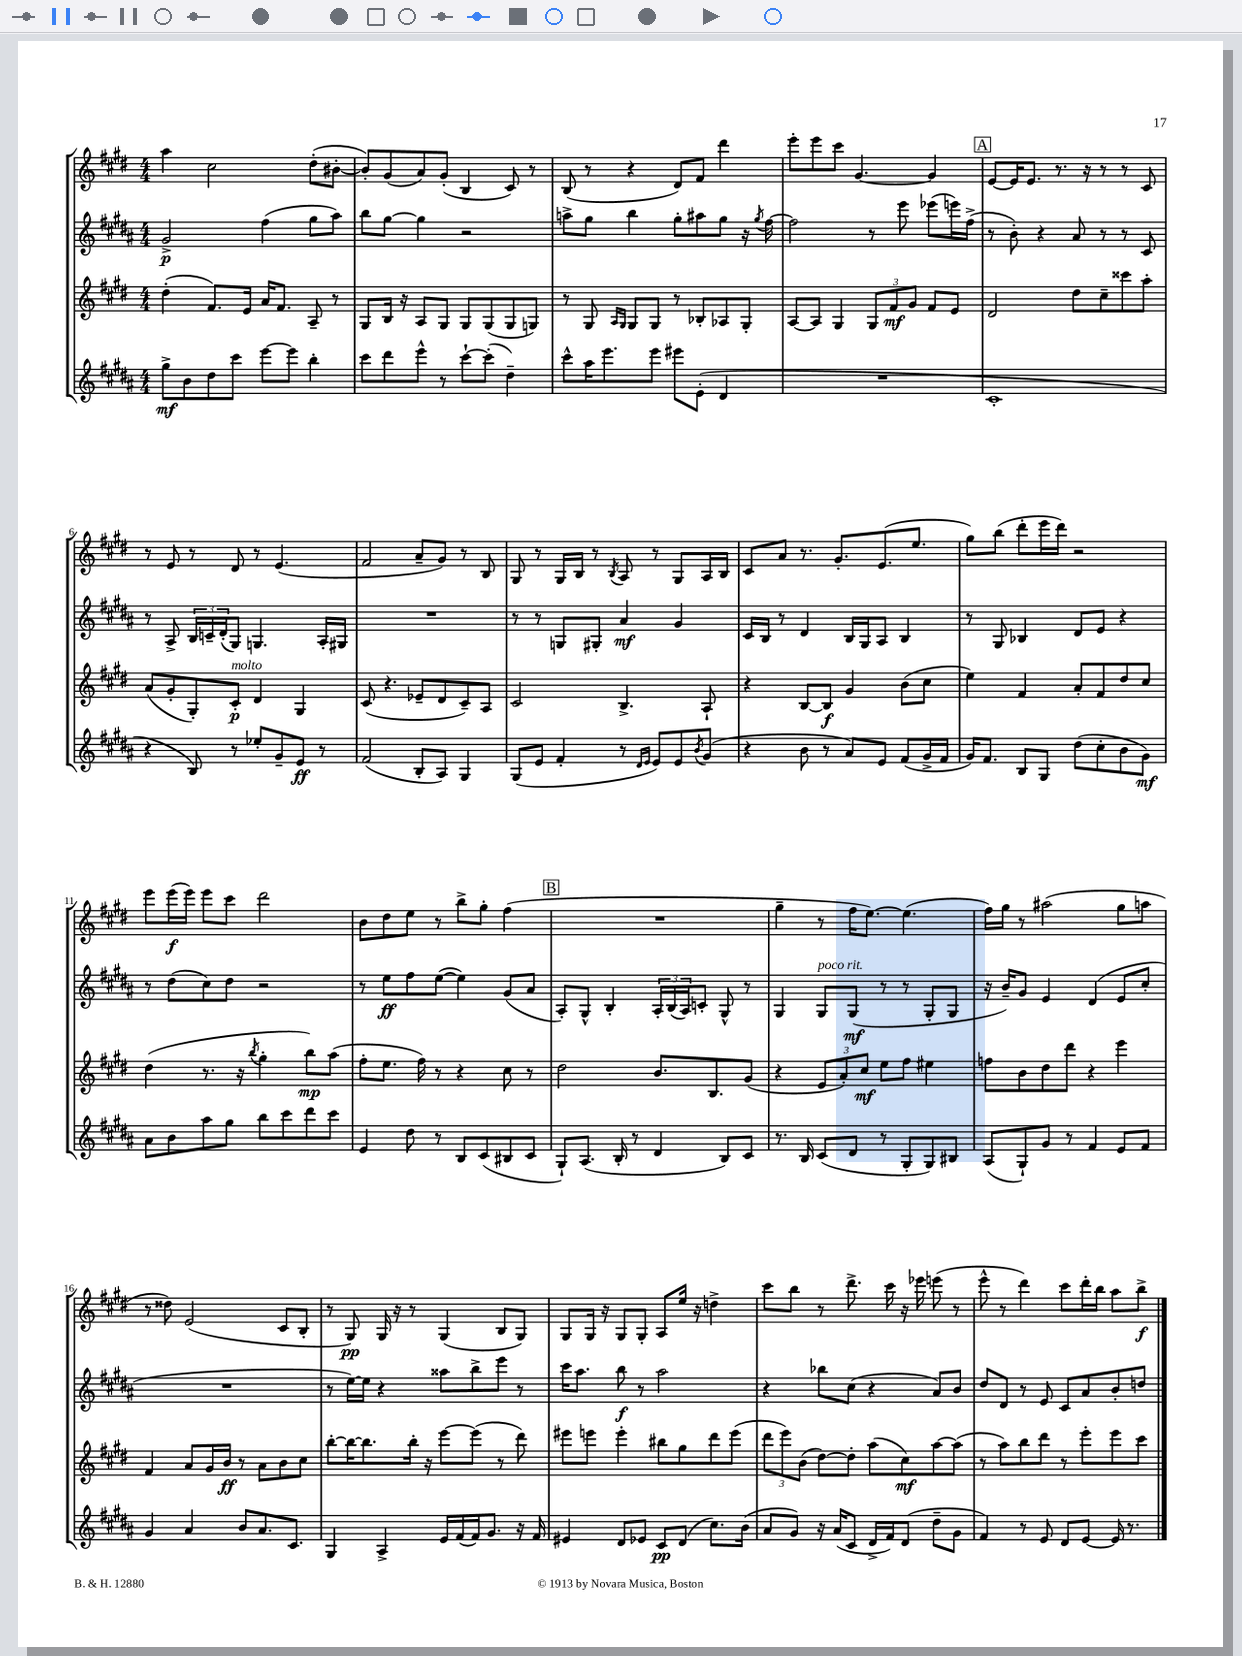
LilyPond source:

<<
\new StaffGroup <<
\new Staff = "s0" {
    \clef treble \key e \major \numericTimeSignature \time 4/4
    a''4 cis''2 dis''8-.( bis'8~-. |
    bis'8-.) gis'8( a'8) gis'8-.( b4 cis'8) r8 |
    b8( r8 r4 dis'8) fis'8 dis'''4 |
    e'''8-. e'''8 cis'''8 gis'4.~ gis'4 |
    \mark \markup { \box "A" } e'8~ e'16 e'8. r8. r16 r8 r8 cis'8 |
    r8 e'8 r8 dis'8 r8 e'4.( |
    fis'2 a'8-- gis'8) r8 b8 |
    gis8 r8 gis16 b16 r8 \acciaccatura { b8 } a8 r8 gis8 a16 b16 |
    cis'8 a'8 r8. gis'8.-. e'8.( e''8. |
    gis''8) b''8( dis'''8-. e'''16 dis'''16) r2 |
    e'''8 e'''16\f( e'''16) e'''8 cis'''8 dis'''2 |
    b'8 dis''8 e''8 r8 b''8-> gis''8-. fis''4( |
    \mark \markup { \box "B" } R1 |
    gis''4-- r8 fis''16 e''8.~) e''4.( |
    fis''16) gis''16 r8 ais''2( gis''8 a''8 |
    r8 disis''8) e'2( cis'8 b8-. |
    r8 gis8\pp) gis16 r16 r8 gis4( b8 gis8) |
    gis8 gis16 r16 gis8 gis8-. a8 e''16 r16 d''4-> |
    cis'''8 b''8 r8 dis'''8.-> cis'''16 r16 ees'''16 e'''8( r8 |
    e'''8-^ r8 dis'''4) cis'''8 dis'''16-. b''16 a''8 b''8->\f \bar "|." |
}
\new Staff = "s1" {
    \clef treble \key b \major \numericTimeSignature \time 4/4
    gis'2->\p fis''4( gis''8 ais''8) |
    b''8 gis''8~ gis''4 r2 |
    a''8-> gis''8 b''4 gis''8-. ais''8 gis''8 r16 \acciaccatura { gis''8 } fis''16~ |
    fis''2 r8 e'''8 ees'''8( e'''16) fis''16->( |
    \mark \markup { \box "A" } r8 b'8-.) r4 ais'8 r8 r8 cis'8 |
    r8 ais8-> \tuplet 3/2 { b16 c'16-- dis'16-.( } gis8) g4. ais16-. gis16 |
    R1 |
    r8 r8 g8 gis8-. ais'4\mf gis'4 |
    cis'16 b16 r8 dis'4 b16 gis16 ais8 b4 |
    r8 gis8 bes4 dis'8 e'8 r4 |
    r8 dis''8( cis''8) dis''8 r2 |
    r8 e''8\ff fis''8 e''8~( e''4) gis'8( ais'8 |
    \mark \markup { \box "B" } ais8-.) gis8-^ b4-. \tuplet 3/2 { ais16-. b16( ais16) } c'8-. gis8-^ r8 |
    gis4 gis8^\markup { \italic "poco rit." } gis8\mf( r8 r8 gis8-. gis8 |
    r16 b'16--) gis'8 e'4 dis'4( e'8 cis''8-. |
    R1 |
    r8 e''16~) e''16 r4 aisis''8 b''8-> e'''8 r8 |
    cis'''16 ais''8. b''8\f r8 ais''2 |
    r4 bes''8 cis''8( r4 ais'8) b'8 |
    dis''8 dis'8 r8 e'8 cis'8 ais'8 b'8-. d''8 \bar "|." |
}
\new Staff = "s2" {
    \clef treble \key e \major \numericTimeSignature \time 4/4
    dis''4-.( fis'8.) e'16 a'16 fis'8. a8-- r8 |
    gis8 b16 r16 a8 gis8 gis8 gis8( gis8 g8) |
    r8 gis8 \grace { a16 gis16 } gis8 gis8 r8 bes8-. aes8 gis8-. |
    a8~ a8 gis4 \tuplet 3/2 { gis8 fis'8\mf gis'8 } fis'8 e'8 |
    \mark \markup { \box "A" } dis'2 dis''8 cis''8-- cisis'''8 a''8-. |
    a'8( gis'8-. gis8-.) cis'8-.\p^\markup { \italic "molto" } dis'4 gis4 |
    cis'8( r4. ees'8-- dis'8 cis'8--) a8 |
    cis'2 b4.-> a8-! |
    r4 b8~ b8\f gis'4 b'8( cis''8 |
    e''4) fis'4 a'8-. fis'8 dis''8 cis''8 |
    dis''4( r8. r16 \acciaccatura { b''8 } gis''4-. b''8\mp) a''8( |
    fis''8-. e''8. fis''16) r8 r4 cis''8 r8 |
    \mark \markup { \box "B" } dis''2 b'8. b8. gis'8( |
    r4 \tuplet 3/2 { e'8 a'8-.) cis''8\mf } e''8 fis''8 eis''4 |
    f''8 b'8 dis''8 dis'''8 r4 e'''4 |
    fis'4 a'8 gis'16 b'16\ff r8 a'8 b'8 cis''8 |
    b''8~-. b''16~ b''8. b''16-. r16 e'''8~ e'''8( r8 dis'''8) |
    eis'''8 e'''8 e'''4-. bis''8 gis''8 dis'''8 e'''8( |
    \tuplet 3/2 { dis'''8 e'''8) b'8( } dis''8~) dis''8-. a''8( cis''8\mf) a''8~ a''8( |
    r8 a''8) b''8 dis'''8 r8 e'''8-. e'''8 cis'''8 \bar "|." |
}
\new Staff = "s3" {
    \clef treble \key b \major \numericTimeSignature \time 4/4
    gis''8->\mf b'8 dis''8 cis'''8 e'''8~ e'''8 b''4-. |
    cis'''8 dis'''8 e'''8-^ r8 cis'''8~-! cis'''8-.( dis''4--) |
    cis'''8-^ ais''16 e'''8. e'''8 eis'''8 e'8-.( dis'4 |
    R1 |
    \mark \markup { \box "A" } cis'1-. |
    r4 b8) r8 ees''8-. gis'8-- e'8\ff r8 |
    fis'2( b8-. ais8) gis4 |
    gis8( e'8 fis'4-. r8 \grace { dis'16 e'16 } e'8) e'8 \acciaccatura { b'8 } gis'8( |
    r4 b'8 r8 ais'8) e'8 fis'8( gis'16-> fis'16 |
    gis'16) fis'8. b8 gis8 dis''8( cis''8-. b'8 gis'8\mf) |
    ais'8 b'8 ais''8 gis''8 b''8 cis'''8 dis'''8 cis'''8 |
    e'4 dis''8 r8 b8 cis'8( bis8 cis'8 |
    \mark \markup { \box "B" } gis8-!) ais8.( b16-. r8 dis'4 b8) cis'8 |
    r8. b16 cis'8( dis'8 r8 gis8-. gis8) bis8 |
    ais8( gis8-!) gis'8 r8 fis'4 e'8 fis'8 |
    gis'4 ais'4 b'8 ais'8. cis'8. |
    gis4 ais4-> e'16 fis'16( fis'16) gis'8. r16 fis'16 |
    eis'4 dis'8 ees'8 cis'8\pp dis'8( cis''8.) b'16( |
    ais'8 gis'8) r16 ais'16( cis'8 dis'16-> fis'16) dis'8( dis''8-- gis'8 |
    fis'4) r8 e'8 dis'8 e'8~ e'16 r8. \bar "|." |
}
>>
>>
